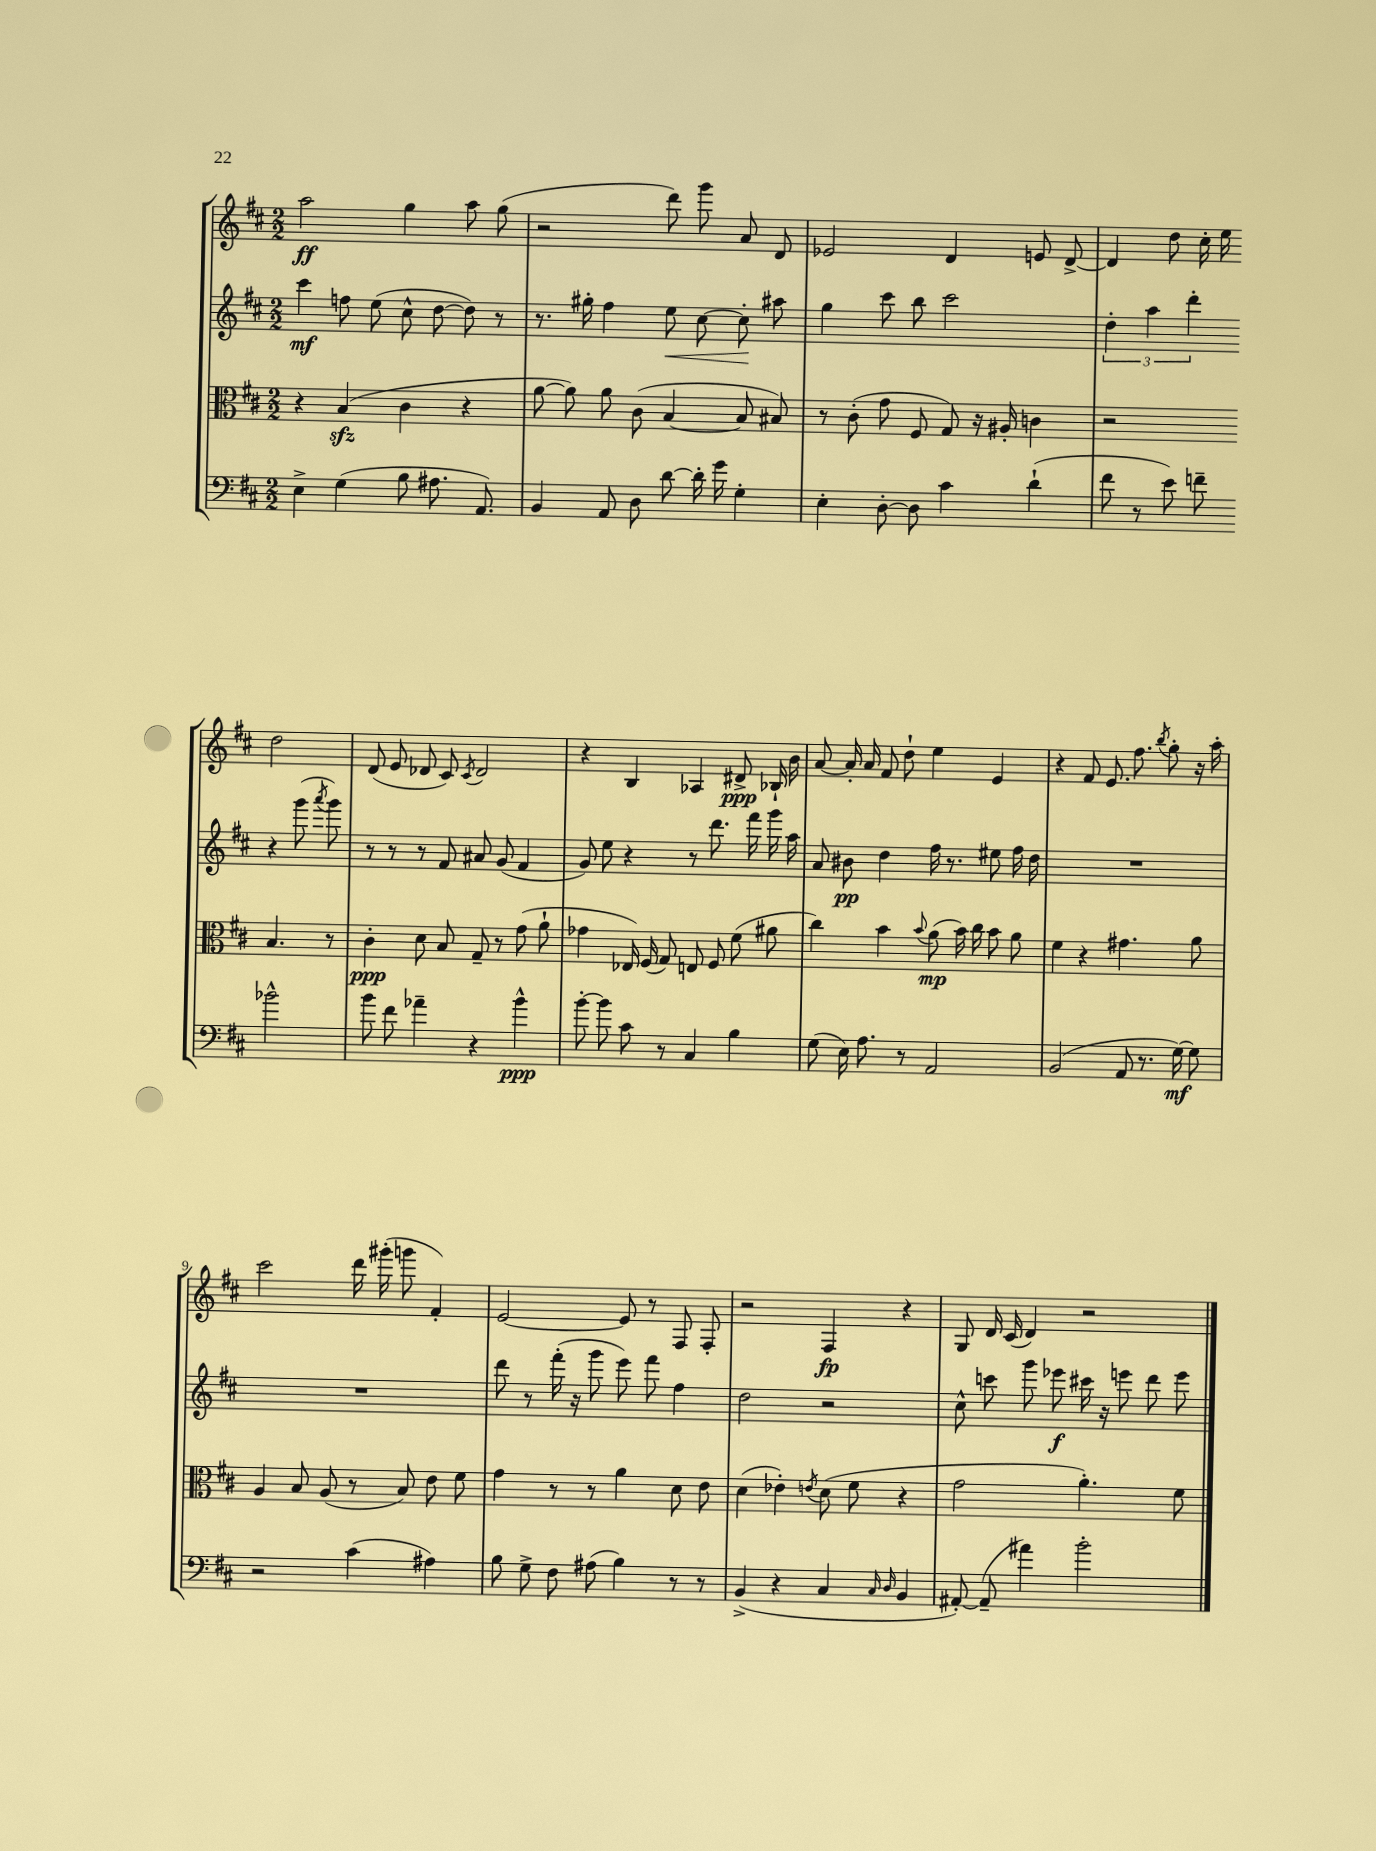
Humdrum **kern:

**kern	**dynam	**kern	**dynam	**kern	**dynam	**kern	**dynam
*part4	*part4	*part3	*part3	*part2	*part2	*part1	*part1
*staff4	*staff4	*staff3	*staff3	*staff2	*staff2	*staff1	*staff1
*clefF4	*	*clefC3	*	*clefG2	*	*clefG2	*
*k[f#c#]	*	*k[f#c#]	*	*k[f#c#]	*	*k[f#c#]	*
*M2/2	*	*M2/2	*	*M2/2	*	*M2/2	*
=1	=1	=1	=1	=1	=1	=1	=1
4E^\	.	4r	.	4ccc#\	mf	2aa\	ff
(4G\	.	(4Bzz/	.	8ffn\	.	.	.
.	.	.	.	(8ee\	.	.	.
8B\	.	4c#\	.	8cc#^^\	.	4gg\	.
8.A#X\	.	.	.	[8dd\	.	.	.
.	.	4r	.	8dd\])	.	8aa\	.
8.AA/)	.	.	.	.	.	.	.
.	.	.	.	8r	.	(8gg\	.
=2	=2	=2	=2	=2	=2	=2	=2
4BB/	.	[8a\	.	8.r	.	2r	.
.	.	8a\])	.	.	.	.	.
.	.	.	.	16gg#X'\	.	.	.
8AA/	.	8a\	.	4ff#\	.	.	.
8D\	.	(8c#\	.	.	.	.	.
!	!	!	!	!	!LO:HP:b	!	!
[8d\	.	[4B/	.	8ee\	<	8ddd\)	.
16d'\]	.	.	.	[8cc#\	.	8ggg\	.
16g\	.	.	.	.	.	.	.
4G'\	.	8B/]	.	8cc#'\]	.	8a/	.
.	.	8B#X/)	.	8aa#X\	[	8d/	.
=3	=3	=3	=3	=3	=3	=3	=3
4E'\	.	8r	.	4gg\	.	2e-X/	.
.	.	(8c#'\	.	.	.	.	.
[8D'\	.	8g\	.	8ccc#\	.	.	.
8D\]	.	8F#/	.	8bb\	.	.	.
4c#\	.	8G/)	.	2ccc#\	.	4d/	.
.	.	16r	.	.	.	.	.
.	.	16A#X'/	.	.	.	.	.
(4d`\	.	4cn\	.	.	.	8en/	.
.	.	.	.	.	.	[8d^/	.
=4	=4	=4	=4	=4	=4	=4	=4
8f#\	.	2r	.	6dd'\	.	4d/]	.
8r	.	.	.	.	.	.	.
.	.	.	.	6aa\	.	.	.
8e\)	.	.	.	.	.	8dd\	.
.	.	.	.	6ddd'\	.	.	.
8fn~\	.	.	.	.	.	16cc#'\	.
.	.	.	.	.	.	16ee\	.
2b-X^^\	.	4.B/	.	4r	.	2dd\	.
.	.	.	.	(8ggg\	.	.	.
.	.	.	.	8qaaa/	.	.	.
.	.	8r	.	8ggg\)	.	.	.
!!LO:LB:g=z
=5	=5	=5	=5	=5	=5	=5	=5
8b\	.	4c#'\	ppp	8r	.	(8d/	.
8f#\	.	.	.	8r	.	8e/	.
4a-X~\	.	8d\	.	8r	.	8d-X/	.
.	.	8B/	.	8f#/	.	8c#/)	.
.	.	.	.	.	.	8qc#/	.
4r	.	8G~/	.	8a#X/	.	2d-/	.
.	.	8r	.	(8g/	.	.	.
4b^^\	ppp	(8g\	.	4f#/	.	.	.
.	.	8a`\	.	.	.	.	.
=6	=6	=6	=6	=6	=6	=6	=6
[8b'\	.	4g-X\	.	8g/)	.	4r	.
8b\]	.	.	.	8ee\	.	.	.
8c#\	.	16E-X/)	.	4r	.	4B/	.
.	.	(16F#/	.	.	.	.	.
8r	.	8G/)	.	.	.	.	.
4C#/	.	8En/	.	8r	.	4A-X/	.
.	.	8F#/	.	8.ddd\	.	.	.
4B\	.	(8f#\	.	.	.	8d#X^/	ppp
.	.	.	.	16fff#\	.	.	.
.	.	8a#X\	.	16ggg\	.	16B-X`/	.
.	.	.	.	16aa\	.	16b\	.
=7	=7	=7	=7	=7	=7	=7	=7
(8G\	.	4cc#\)	.	8a/	.	[8a/	.
16E\)	.	.	.	8b#X\	pp	16a'/]	.
8.A\	.	.	.	.	.	16a/	.
.	.	4b\	.	4dd\	.	8f#/	.
8r	.	.	.	.	.	8dd`\	.
.	.	8qqb/	.	.	.	.	.
2AA/	.	(8a\	mp	16ff#\	.	4ee\	.
.	.	.	.	8.r	.	.	.
.	.	16b\)	.	.	.	.	.
.	.	16cc#\	.	.	.	.	.
.	.	8b\	.	8ee#X\	.	4e/	.
.	.	8a\	.	16ff#\	.	.	.
.	.	.	.	16dd\	.	.	.
=8	=8	=8	=8	=8	=8	=8	=8
(2BB/	.	4f#\	.	1r	.	4r	.
.	.	4r	.	.	.	8f#/	.
.	.	.	.	.	.	8.e/	.
8AA/	.	4.g#X\	.	.	.	.	.
.	.	.	.	.	.	8.ff#\	.
8.r	.	.	.	.	.	.	.
.	.	.	.	.	.	8qbb/	.
.	.	.	.	.	.	8gg'\	.
[16G\)	mf	.	.	.	.	.	.
8G\]	.	8a\	.	.	.	16r	.
.	.	.	.	.	.	16aa'\	.
!!LO:LB:g=z
=9	=9	=9	=9	=9	=9	=9	=9
2r	.	4A/	.	1r	.	2ccc#\	.
.	.	8B/	.	.	.	.	.
.	.	(8A/	.	.	.	.	.
(4c#\	.	8r	.	.	.	16ddd\	.
.	.	.	.	.	.	(16ggg#X'\	.
.	.	8B/)	.	.	.	8gggn\	.
4A#X\)	.	8e\	.	.	.	4f#'/)	.
.	.	8f#\	.	.	.	.	.
=10	=10	=10	=10	=10	=10	=10	=10
8B\	.	4g\	.	8ddd\	.	[2e/	.
8G^\	.	.	.	8r	.	.	.
8F#\	.	8r	.	(16fff#'\	.	.	.
.	.	.	.	16r	.	.	.
(8A#X\	.	8r	.	8ggg\	.	.	.
4B\)	.	4a\	.	8eee\)	.	8e/]	.
.	.	.	.	8fff#\	.	8r	.
8r	.	8d\	.	4ff#\	.	8F#/	.
8r	.	8e\	.	.	.	8F#'/	.
=11	=11	=11	=11	=11	=11	=11	=11
(4BB^/	.	(4d\	.	2dd\	.	2r	.
4r	.	4e-X'\)	.	.	.	.	.
.	.	8qen/	.	.	.	.	.
4C#/	.	(8d\	.	2r	.	4F#/	fp
.	.	8f#\	.	.	.	.	.
16qqC#/	.	.	.	.	.	.	.
16qqD/	.	.	.	.	.	.	.
4BB/	.	4r	.	.	.	4r	.
=12	=12	=12	=12	=12	=12	=12	=12
[8AA#X'/)	.	2g\	.	8cc#^^\	.	8G/	.
(8AA#~/]	.	.	.	8cccn\	.	16d/	.
.	.	.	.	.	.	(16c#/	.
4a#X\)	.	.	.	8ggg\	.	4d/)	.
.	.	.	.	8eee-X\	f	.	.
2b'\	.	4.a'\)	.	16ccc#X\	.	2r	.
.	.	.	.	16r	.	.	.
.	.	.	.	8eeen\	.	.	.
.	.	.	.	8ddd\	.	.	.
.	.	8f#\	.	8eee\	.	.	.
==	==	==	==	==	==	==	==
*-	*-	*-	*-	*-	*-	*-	*-
